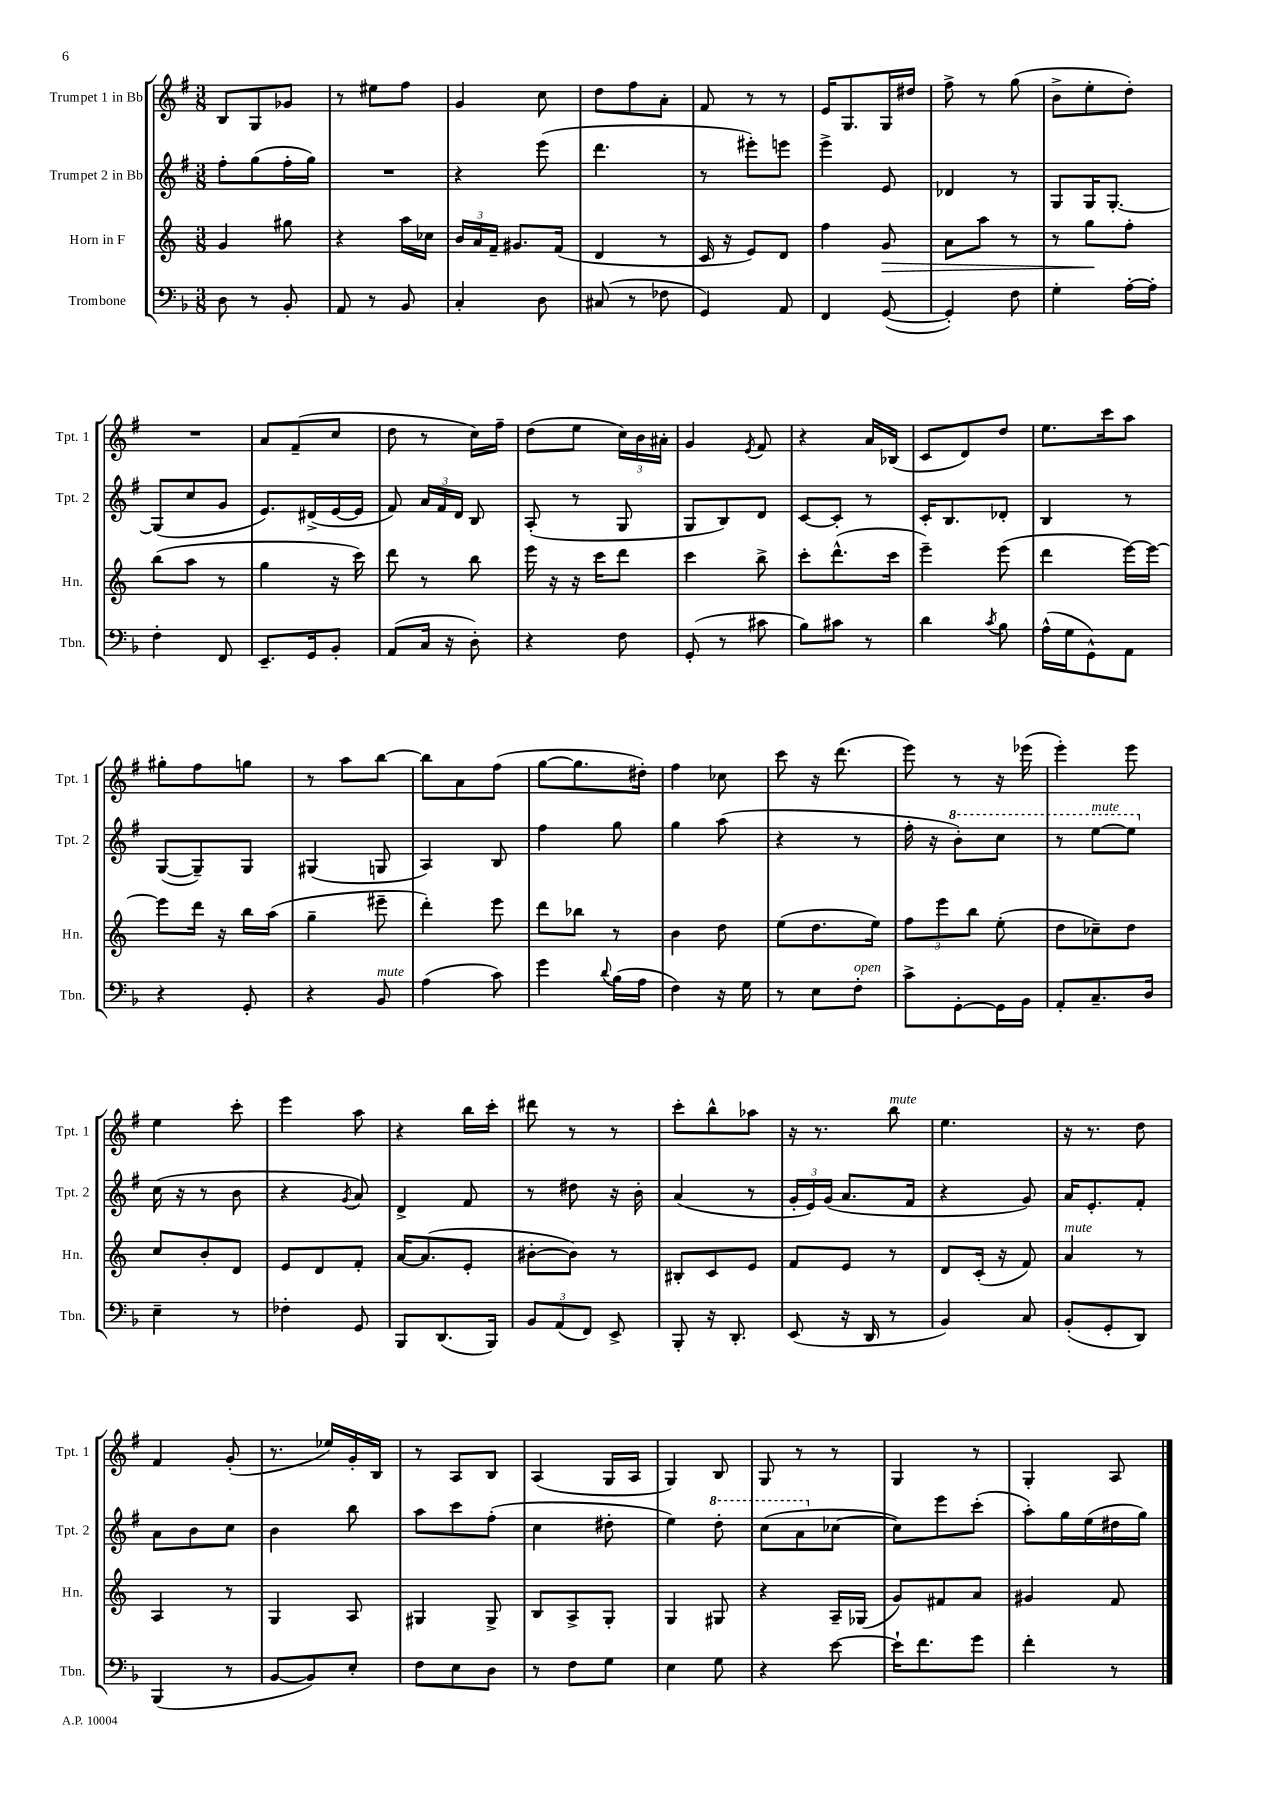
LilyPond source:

<<
\new StaffGroup <<
\new Staff = "s0" \with { instrumentName = "Trumpet 1 in Bb" shortInstrumentName = "Tpt. 1" } {
    \clef treble \key g \major \numericTimeSignature \time 3/8
    \autoBeamOff b8[ g8 ges'8] |
    r8 eis''8[ fis''8] |
    g'4 c''8 |
    d''8[ fis''8 a'8]-. |
    fis'8 r8 r8 |
    e'16[ g8. g16 dis''16] |
    fis''8-> r8 g''8( |
    b'8[-> e''8-. d''8]-.) |
    R4. |
    a'8[ fis'8--( c''8] |
    d''8 r8 c''16[) fis''16]-- |
    d''8[( e''8] \tuplet 3/2 { c''16[) b'16 ais'16]-. } |
    g'4 \acciaccatura { e'8 } fis'8 |
    r4 a'16[ bes16]( |
    c'8[ d'8) d''8] |
    e''8.[ c'''16 a''8] |
    gis''8[-. fis''8 g''8] |
    r8 a''8[ b''8]~ |
    b''8[ a'8 fis''8]( |
    g''8[~ g''8. dis''16]-.) |
    fis''4 ces''8 |
    c'''8 r16 d'''8.( |
    e'''8) r8 r16 ees'''16( |
    e'''4-.) e'''8 |
    e''4 c'''8-. |
    e'''4 a''8 |
    r4 b''16[ c'''16]-. |
    dis'''8 r8 r8 |
    c'''8[-. b''8-^ aes''8] |
    r16 r8. b''8^\markup { \italic "mute" } |
    e''4. |
    r16 r8. d''8 |
    fis'4 g'8-.( |
    r8. ees''16[) g'16-. b16] |
    r8 a8[ b8] |
    a4( g16[ a16] |
    g4) b8 |
    g8 r8 r8 |
    g4 r8 |
    g4-. a8 \bar "|." |
}
\new Staff = "s1" \with { instrumentName = "Trumpet 2 in Bb" shortInstrumentName = "Tpt. 2" } {
    \clef treble \key g \major \numericTimeSignature \time 3/8
    \autoBeamOff fis''8[-. g''8( fis''16-. g''16]) |
    R4. |
    r4 e'''8( |
    d'''4. |
    r8 eis'''8[-.) e'''8] |
    e'''4-> e'8 |
    des'4 r8 |
    g8[ g16 g8.]~-. |
    g8[( c''8 g'8] |
    e'8.[) dis'16->( e'16~ e'16] |
    fis'8) \tuplet 3/2 { a'16[ fis'16 d'16] } b8 |
    a8-.( r8 g8 |
    g8[ b8) d'8] |
    c'8[~ c'8]-. r8 |
    c'16[-. b8. des'8]-. |
    b4 r8 |
    g8[~( g8--) g8] |
    gis4( g8 |
    a4) b8 |
    fis''4 g''8 |
    g''4 a''8( |
    r4 r8 |
    fis''16-. r16 \ottava #1 b''8[-.) c'''8] |
    r8 e'''8[~^\markup { \italic "mute" } e'''8] \ottava #0 |
    c''16( r16 r8 b'8 |
    r4 \acciaccatura { g'8 } a'8) |
    d'4-> fis'8 |
    r8 dis''8 r16 b'16-. |
    a'4( r8 |
    \tuplet 3/2 { g'16[-. e'16) g'16]( } a'8.[ fis'16] |
    r4 g'8) |
    a'16[ e'8.-. fis'8]-. |
    a'8[ b'8 c''8] |
    b'4 b''8 |
    a''8[ c'''8 fis''8]-.( |
    c''4 dis''8-. |
    e''4) \ottava #1 d'''8-. |
    c'''8[( a''8 \ottava #0 ces''8]~ |
    ces''8[) e'''8 c'''8]-.( |
    a''8[-.) g''16 e''16( dis''16 g''16]) \bar "|." |
}
\new Staff = "s2" \with { instrumentName = "Horn in F" shortInstrumentName = "Hn." } {
    \clef treble \key c \major \numericTimeSignature \time 3/8
    \autoBeamOff g'4 gis''8 |
    r4 a''16[ ces''16] |
    \tuplet 3/2 { b'16[ a'16 f'16]-- } gis'8.[ f'16]( |
    d'4 r8 |
    c'16 r16 e'8[) d'8] |
    f''4 g'8\> |
    a'8[ a''8] r8 |
    r8 g''8[\! f''8]-. |
    b''8[( a''8] r8 |
    g''4 r16 c'''16) |
    d'''8 r8 b''8 |
    e'''16 r16 r16 c'''16[ d'''8] |
    c'''4 b''8-> |
    c'''8[-. d'''8.-^( c'''16] |
    e'''4--) e'''8( |
    d'''4 e'''16[~) e'''16]~ |
    e'''8[ d'''16] r16 b''16[ a''16]( |
    g''4-- eis'''8-- |
    d'''4-.) e'''8 |
    d'''8[ bes''8] r8 |
    b'4 d''8 |
    e''8[( d''8. e''16]) |
    \tuplet 3/2 { f''8[ e'''8 b''8] } e''8-.( |
    d''8[ ces''8--) d''8] |
    c''8[ b'8-. d'8] |
    e'8[ d'8 f'8]-. |
    a'16[~ a'8.( e'8]-. |
    bis'8[~-. bis'8]) r8 |
    bis8[-. c'8 e'8] |
    f'8[ e'8] r8 |
    d'8[ c'16]-.( r16 f'8) |
    a'4^\markup { \italic "mute" } r8 |
    a4 r8 |
    g4 a8 |
    gis4 gis8-> |
    b8[ a8-> g8]-. |
    g4 gis8 |
    r4 a16[-- ges16]( |
    g'8[) fis'8 a'8] |
    gis'4 f'8 \bar "|." |
}
\new Staff = "s3" \with { instrumentName = "Trombone" shortInstrumentName = "Tbn." } {
    \clef bass \key f \major \numericTimeSignature \time 3/8
    \autoBeamOff d8 r8 bes,8-. |
    a,8 r8 bes,8 |
    c4-. d8 |
    cis8( r8 fes8 |
    g,4) a,8 |
    f,4 g,8~( |
    g,4-.) f8 |
    g4-. a16[~-. a16]-. |
    f4-. f,8 |
    e,8.[-- g,16 bes,8]-. |
    a,8[( c16] r16 d8-.) |
    r4 f8 |
    g,8-.( r8 cis'8 |
    bes8[) cis'8] r8 |
    d'4 \acciaccatura { c'8 } bes8 |
    a16[-^( g16 g,8-^) a,8] |
    r4 g,8-. |
    r4 bes,8^\markup { \italic "mute" } |
    a4( c'8) |
    g'4 \appoggiatura { d'8 } bes16[( a16] |
    f4) r16 g16 |
    r8 e8[ f8]-.^\markup { \italic "open" } |
    c'8[-> g,8~-. g,16 bes,16] |
    a,8[-. c8.-- d16] |
    e4-- r8 |
    fes4-. g,8 |
    bes,,8[ d,8.( bes,,16]) |
    \tuplet 3/2 { bes,8[ a,8( f,8]) } e,8-> |
    bes,,8-. r16 d,8.-. |
    e,8( r16 d,16 r8 |
    bes,4) c8 |
    bes,8[-.( g,8-. d,8]) |
    bes,,4( r8 |
    bes,8[~ bes,8) e8]-. |
    f8[ e8 d8] |
    r8 f8[ g8] |
    e4 g8 |
    r4 e'8~ |
    e'16[-! f'8. g'8] |
    f'4-. r8 \bar "|." |
}
>>
>>
\layout { \context { \Score \remove "Bar_number_engraver" } }
